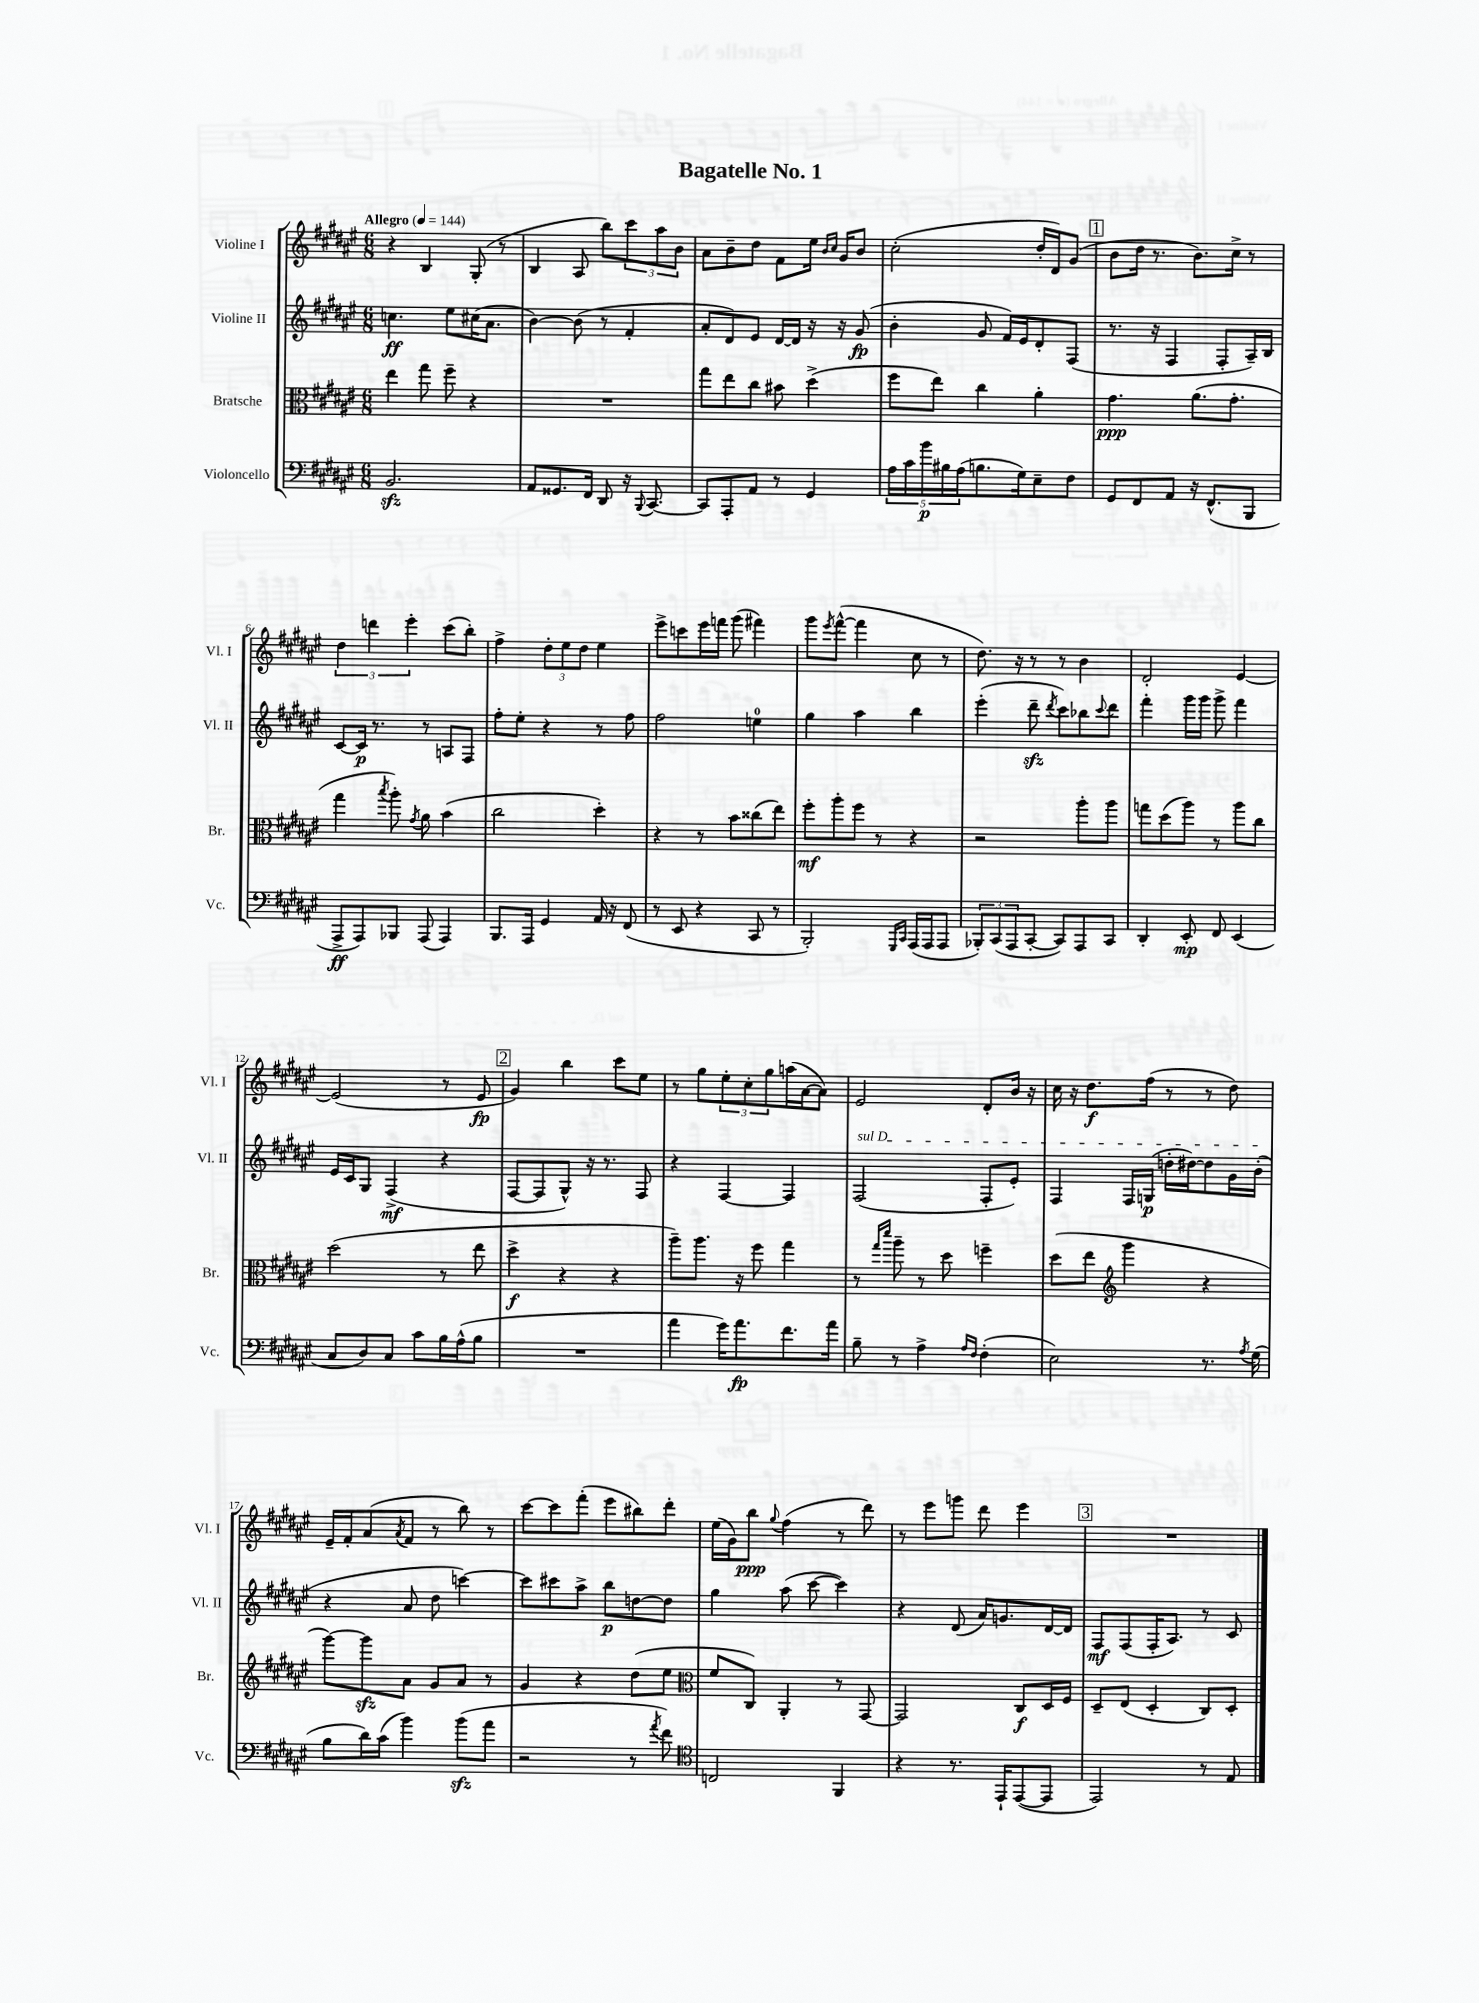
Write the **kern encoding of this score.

**kern	**kern	**kern	**kern
*staff4	*staff3	*staff2	*staff1
*clefF4	*clefC3	*clefG2	*clefG2
*k[f#c#g#d#a#e#]	*k[f#c#g#d#a#e#]	*k[f#c#g#d#a#e#]	*k[f#c#g#d#a#e#]
*M6/8	*M6/8	*M6/8	*M6/8
*MM144	*MM144	*MM144	*MM144
2.BB	4ee#	4.cc	4r
.	8gg#	.	4B
.	8ff#~	8ee#	.
.	4r	(16cc#	(8G#'
.	.	8.a#	.
.	.	.	8r
=	=	=	=
8AA#	2.r	[4b)	4B
8.GG##	.	.	.
.	.	(8b]	8A#
16FF#	.	.	.
8DD#	.	8r	8bb)
16r	.	4f#'	12ccc#
8qqBBB	.	.	.
[8.CC#	.	.	.
.	.	.	12aa#
.	.	.	12b
=	=	=	=
8CC#]	8gg#	8a#'	8a#
8AAA#'	8ee#	8d#)	8b~
8AA#	8cc#	8e#	8dd#
8r	8b#	[16d#	8f#
.	.	16d#]	.
4GG#	(4dd#^	16r	16ee#
.	.	.	16qqb
.	.	.	16qqcc#
.	.	16r	16g#
.	.	(8g#	8b
=	=	=	=
20A#	8ff#	4b'	(2cc#'
20c#	.	.	.
20b	.	.	.
.	8ee#)	.	.
20B#	.	.	.
(20A#	.	.	.
8.B	4cc#	8g#	.
.	.	16f#)	.
16G#)	.	16e#	.
8E#~	4a#'	8d#'	16dd#'
.	.	.	16d#)
8F#	.	(8F#	(8g#
=	=	=	=
8GG#	4.g#	8.r	8b
8FF#	.	.	16dd#
.	.	16r	8.r
8AA#	.	4F#	.
16r	(8.a#	.	8.b)
(8.FF#^^	.	.	.
.	.	8F#'	.
.	8.g#'	.	16cc#^
8BBB	.	16A#~)	8r
.	.	16B	.
=	=	=	=
8AAA#^	4gg#	[8c#	6dd#
8AAA#)	.	16c#]	.
.	.	.	6ddd
.	.	8.r	.
.	8qbb	.	.
8BBB-	8aa#')	.	.
.	.	.	6eee#'
.	8qg#	.	.
(8AAA#	8a#	8r	.
4AAA#)	(4b	8A	(8ccc#
.	.	8F#	8bb')
=	=	=	=
8.BBB	2cc#	8ff#'	4ff#^
.	.	8ee#'	.
16AAA#	.	.	.
4GG#	.	4r	12dd#'
.	.	.	12ee#
.	.	.	12dd#
16AA#	4dd#')	8r	4ee#
16r	.	.	.
(8FF#	.	8ff#	.
=	=	=	=
8r	4r	2ff#	8eee#^
8EE#	.	.	8ccc
4r	8r	.	16eee#
.	.	.	16fff
.	8b	.	(8ggg#
8CC#	(8cc##	4ee	4fff#)
8r	8ee#)	.	.
=	=	=	=
2BBB')	8ff#'	4gg#	8ggg#
.	.	.	8qeee#
.	8aa#'	.	([8fff#^^
.	8ff#	4aa#	4fff#]
.	8r	.	.
16qqGGG#	.	.	.
16qqCC#	.	.	.
(16AAA#	4r	4bb	8cc#
16AAA#	.	.	.
8AAA#	.	.	8r
=	=	=	=
12BBB-')	2r	(4eee#'	8.dd#)
(12CC#	.	.	.
12AAA#	.	.	.
.	.	.	16r
[8CC#'	.	8ddd#~	8r
.	.	8qddd#	.
8CC#])	.	8ccc#)	8r
8AAA#	8aa#'	8bb-	4b
.	.	8qqccc#	.
8CC#	8aa#	8ddd#	.
=	=	=	=
4DD#'	8gg	4fff#'	2d#'
.	(8dd#	.	.
8EE#'	8aa#)	16ggg#	.
.	.	16ggg#	.
8FF#	8r	8ggg#^	.
(4EE#	8aa#	4fff#	[4e#
.	8cc#	.	.
=	=	=	=
8C#	(2dd#	16e#	(2e#]
.	.	16c#	.
8D#)	.	8G#	.
8C#	.	(4F#^	.
8c#	.	.	.
16B	8r	4r	8r
(16A#^^	.	.	.
8B	8ee#	.	8e#
=	=	=	=
2.r	4dd#^	[8F#	4g#)
.	.	8F#]	.
.	4r	8G#^^)	4bb
.	.	16r	.
.	.	8.r	.
.	4r	.	8ccc#
.	.	8F#	8ee#
=	=	=	=
4a#	8aa#~)	4r	8r
.	8.aa#	.	8gg#
16g#)	.	[4F#	12ee#'
8.a#	16r	.	.
.	.	.	12cc#'
.	8ff#	.	.
.	.	.	12gg#
8.f#	4gg#	4F#]	(16aa
.	.	.	[16a#
.	.	.	8a#])
16a#	.	.	.
=	=	=	=
8B~	8r	(2F#	2e#
.	16qqgg#	.	.
.	16qqddd#	.	.
8r	8aa#~	.	.
4A#^	8r	.	.
.	8dd#	.	.
16qqA#	.	.	.
16qqF#	.	.	.
(4F#'	4ff~	8F#'	8d#'
.	.	8e#')	16b
.	.	.	16r
=	=	=	=
2E#)	(8dd#	4F#	16cc#
.	.	.	16r
.	8ee#	.	8.dd#
*	*clefG2	*	*
.	4ggg#	16F#	.
.	.	(16G	(16ff#
.	.	16dd'	8r
.	.	[16dd#)	.
8.r	4r	8dd#]	8r
.	.	16g#	8dd#)
8qA#	.	.	.
(16G#	.	(16b'	.
=	=	=	=
8B	[8ggg#)	4r	16e#~
.	.	.	16f#'
16d#)	8ggg#]	.	(8a#
(16c#	.	.	.
.	.	.	8qa#
4b)	8a#	8a#	8f#
.	8g#	8dd#	8r
(8b	8a#	[4ccc)	8bb)
8a#	8r	.	8r
=	=	=	=
2r	4g#	8ccc]	[8ccc#
.	.	8ccc#	8ccc#]
.	4r	8aa#^	(8fff#'
.	.	8bb	8eee#
8r	(8dd#	[8dd	8bb#)
8qa#	.	.	.
8f#)	8ee#	8dd]	8ddd#'
=	=	=	=
*clefC4	*clefC3	*	*
2C	8f#	4gg#	(16ee#
.	.	.	16g#)
.	8C#)	.	8bb
.	.	.	8qqgg#
.	4AA#'	(8aa#	(4ff#
.	.	[8ccc#	.
4FF#	8r	4ccc#])	8r
.	[8GG#	.	8ddd#)
=	=	=	=
4r	2GG#]	4r	8r
.	.	.	8eee#
8.r	.	(8d#	8ggg
.	.	16a#)	8ddd#
16EE#`	.	8.g	.
([8EE#	8C#	.	4eee#
8EE#]	16D#	[16d#	.
.	16F#	16d#]	.
=	=	=	=
2EE#)	8D#~	8F#	2.r
.	(8E#	(8F#	.
.	4D#'	16F#'	.
.	.	8.A#)	.
8r	8C#)	8r	.
8E#	8D#'	8c#	.
==	==	==	==
*-	*-	*-	*-
